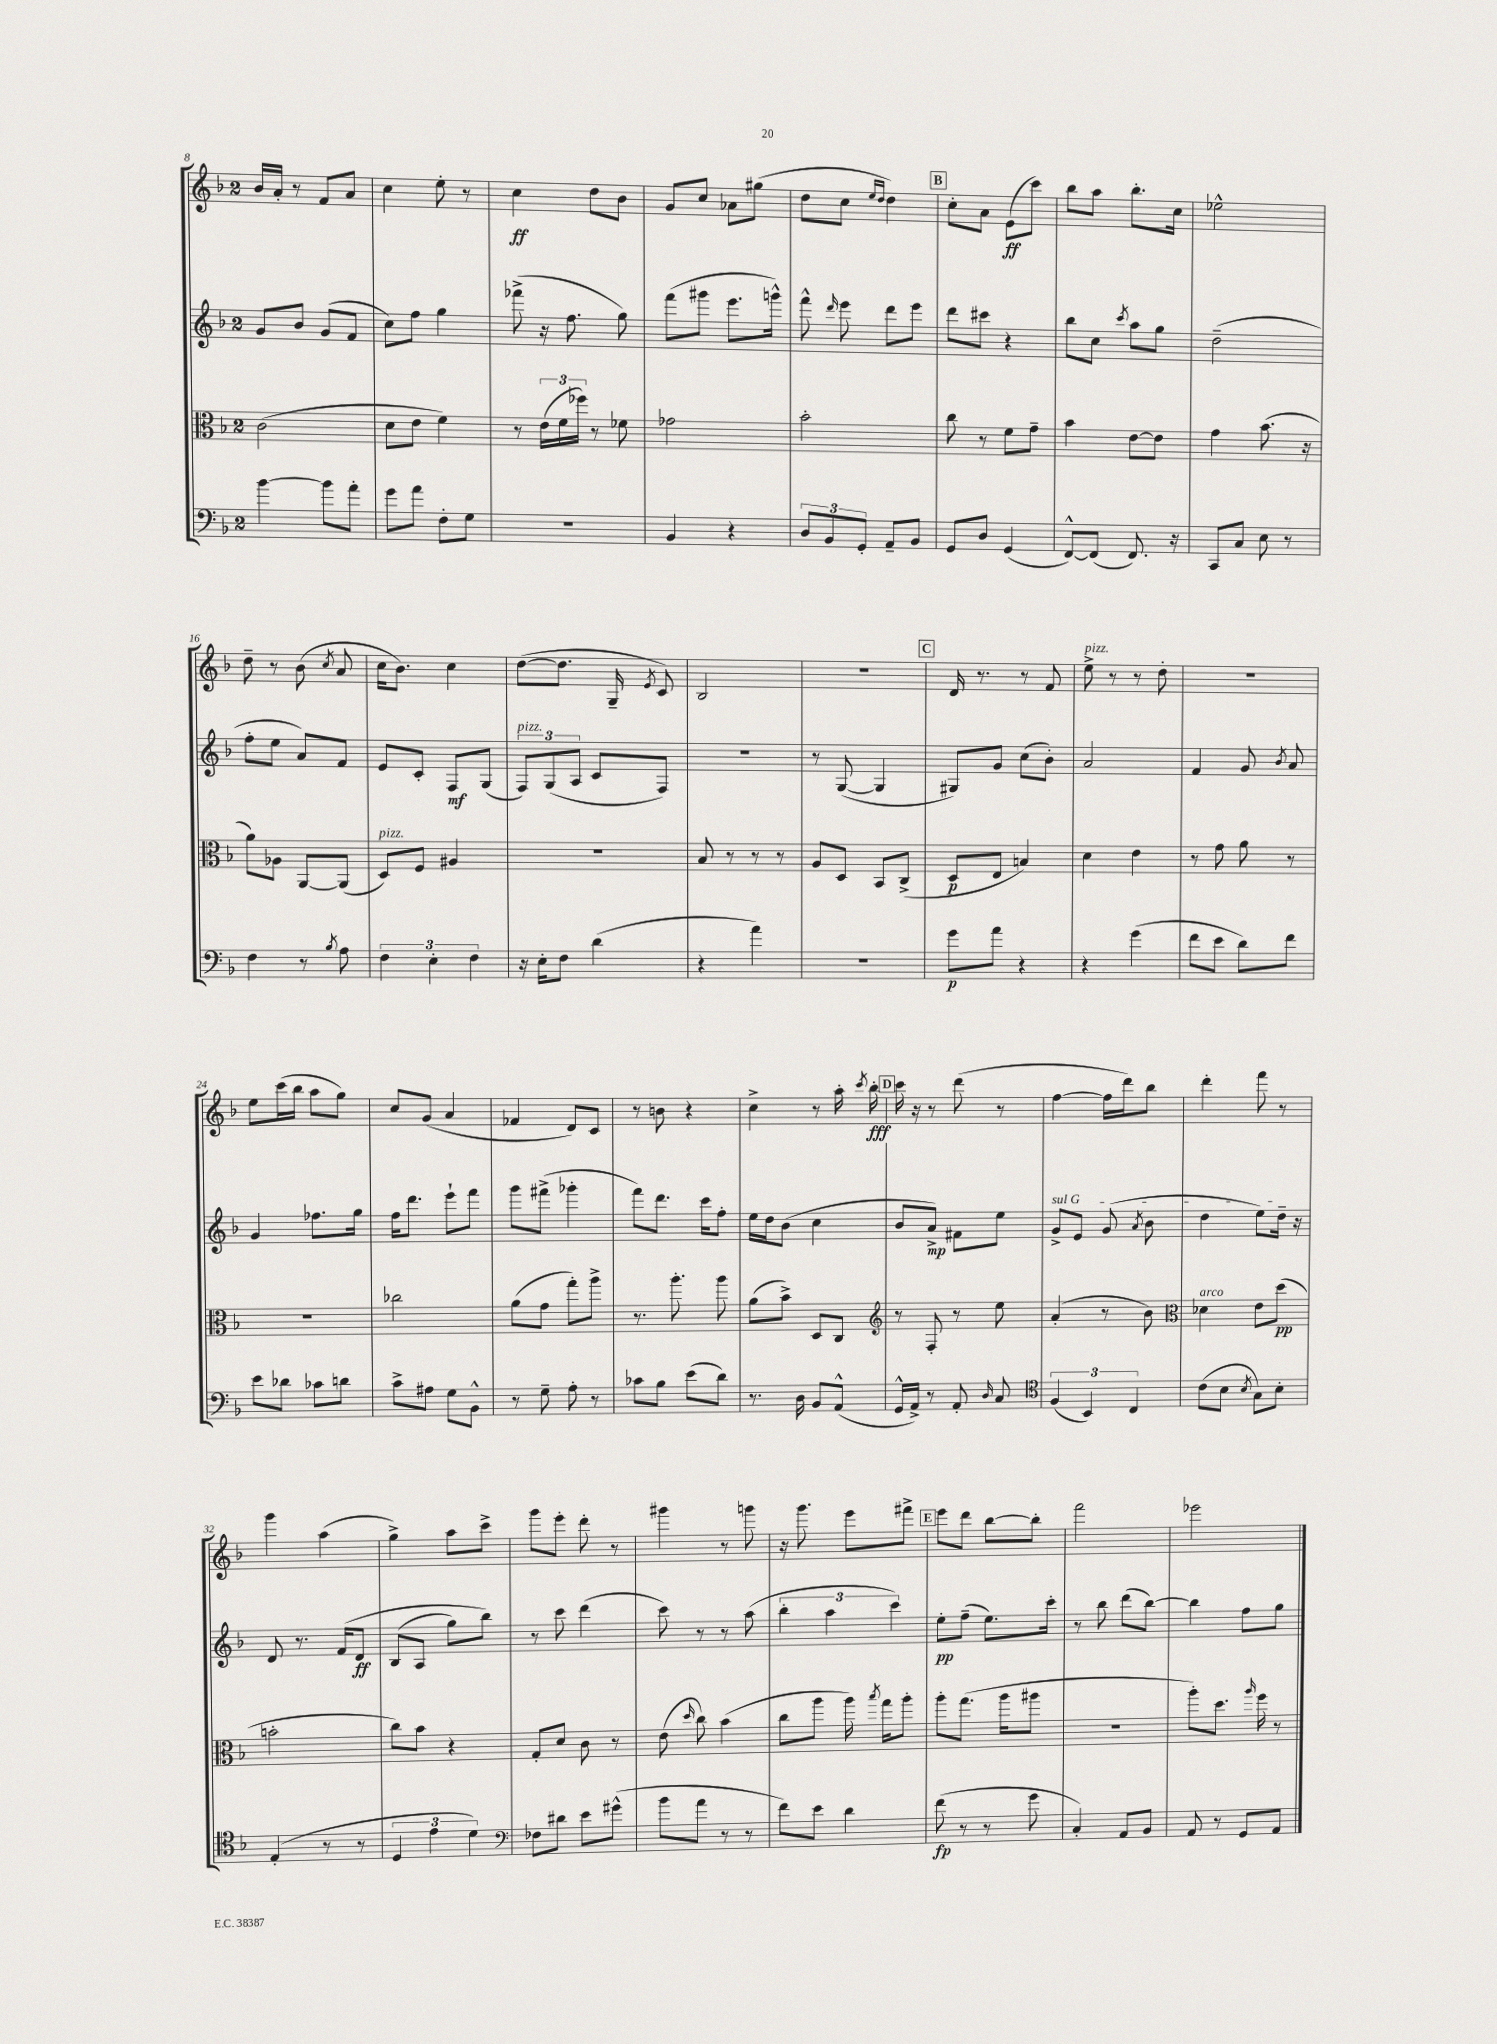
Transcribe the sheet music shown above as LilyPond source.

<<
\new StaffGroup <<
\new Staff = "s0" {
    \clef treble \key f \major \once \override Staff.TimeSignature.style = #'single-digit \time 2/4
    \autoBeamOff bes'16[ a'16]-. r8 f'8[ a'8] |
    c''4 e''8-. r8 |
    c''4\ff d''8[ bes'8] |
    g'8[ c''8] aes'8[ gis''8]( |
    d''8[ c''8] \grace { e''16[ d''16] } d''4) |
    \mark \markup { \box "B" } c''8[-. a'8] e'8[\ff( c'''8]) |
    bes''8[ a''8] bes''8.[-. c''16] |
    ees''2-^ |
    d''8-- r8 bes'8( \acciaccatura { c''8 } a'8 |
    c''16[ bes'8.]) c''4 |
    d''8[~( d''8.] g16-- \acciaccatura { e'8 } c'8) |
    bes2 |
    r2 |
    \mark \markup { \box "C" } d'16 r8. r8 f'8 |
    e''8->^\markup { \italic "pizz." } r8 r8 d''8-. |
    r2 |
    e''8[ c'''16( bes''16] a''8[ g''8]) |
    c''8[ g'8]( a'4 |
    fes'4 d'8[) c'8] |
    r8 b'8 r4 |
    c''4-> r8 a''16-. \acciaccatura { c'''8 } bes''16-.\fff |
    \mark \markup { \box "D" } c'''16 r16 r8 d'''8( r8 |
    f''4~ f''16[ d'''16) bes''8] |
    d'''4-. f'''8 r8 |
    g'''4 a''4( |
    g''4->) a''8[ c'''8]-> |
    g'''8[ e'''8]-. d'''8-. r8 |
    gis'''4 r8 g'''8 |
    r16 g'''8. e'''8[ fis'''8]-> |
    \mark \markup { \box "E" } e'''8[ d'''8] bes''8[~ bes''8]-. |
    f'''2 |
    ees'''2 \bar "|." |
}
\new Staff = "s1" {
    \clef treble \key f \major \once \override Staff.TimeSignature.style = #'single-digit \time 2/4
    \autoBeamOff g'8[ bes'8] g'8[( f'8] |
    c''8[) f''8] g''4 |
    fes'''8->( r16 f''8. g''8) |
    f'''8[( gis'''8] e'''8.[ g'''16]-^) |
    f'''8-^ \grace { d'''16 } e'''8 d'''8[ e'''8] |
    \mark \markup { \box "B" } d'''8[ cis'''8] r4 |
    bes''8[ c''8] \acciaccatura { c'''8 } a''8[ g''8] |
    d''2--( |
    f''8[-. e''8] a'8[) f'8] |
    e'8[ c'8]-. f8[\mf g8]( |
    \tuplet 3/2 { f8[^\markup { \italic "pizz." }) g8( a8] } c'8[ f8]) |
    r2 |
    r8 g8~( g4 |
    \mark \markup { \box "C" } gis8[) g'8] c''8[( bes'8]-.) |
    a'2 |
    f'4 g'8 \acciaccatura { bes'8 } a'8 |
    g'4 fes''8.[ g''16] |
    f''16[ d'''8.] e'''8[-! f'''8] |
    g'''8[ fis'''8]->( ges'''4-. |
    f'''8[) d'''8.] c'''16[ f''8]-. |
    e''16[ d''16 bes'8]( c''4 |
    \mark \markup { \box "D" } bes'8[ a'8]->\mp) fis'8[ e''8] |
    \once \override TextSpanner.bound-details.left.text = \markup { \italic "sul G" } g'8[->\startTextSpan e'8] g'8( \acciaccatura { a'8 } bes'8 |
    d''4 e''8[) d''16]--\stopTextSpan r16 |
    d'8 r8. f'16[\( d'8]\ff |
    bes8[( a8] g''8[) bes''8]\) |
    r8 c'''8 d'''4( |
    c'''8) r8 r8 a''8( |
    \tuplet 3/2 { bes''4-. a''4 c'''4) } |
    \mark \markup { \box "E" } e''8[-.\pp f''8]--( e''8.[) c'''16]-. |
    r8 bes''8 d'''8[( bes''8]~) |
    bes''4 f''8[ g''8] \bar "|." |
}
\new Staff = "s2" {
    \clef alto \key f \major \once \override Staff.TimeSignature.style = #'single-digit \time 2/4
    \autoBeamOff c'2( |
    d'8[ e'8] f'4) |
    r8 \tuplet 3/2 { e'16[( f'16 fes''16]) } r8 fes'8 |
    ges'2 |
    bes'2-. |
    \mark \markup { \box "B" } c''8 r8 f'8[ g'8]-- |
    bes'4 e'8[~ e'8] |
    g'4 bes'8.( r16 |
    a'8[) aes8] a,8[~ a,8]( |
    d8[^\markup { \italic "pizz." }) f8] ais4 |
    r2 |
    bes8 r8 r8 r8 |
    a8[ d8] bes,8[ c8]->( |
    \mark \markup { \box "C" } d8[\p e8] b4) |
    d'4 e'4 |
    r8 g'8 a'8 r8 |
    R2 |
    ces''2 |
    a'8[( g'8] g''8[-.) a''8]-> |
    r8. a''8.-. a''8 |
    a'8[( bes'8]->) d8[ c8] |
    \mark \markup { \box "D" } \clef treble r8 f8-. r8 e''8 |
    a'4-.( r8 bes'8) |
    \clef alto des'4^\markup { \italic "arco" } e'8[ d''8]\pp( |
    b'2-. |
    c''8[) bes'8] r4 |
    g8[-. d'8] c'8 r8 |
    e'8( \grace { d''16 } c''8) bes'4( |
    c''8[ a''8] a''16) \acciaccatura { bes''8 } g''16[ a''8]-. |
    \mark \markup { \box "E" } a''8[-. g''8.]( a''16[ ais''8] |
    R2 |
    a''8[-.) d''8.] \grace { a''16 } f''16 r8 \bar "|." |
}
\new Staff = "s3" {
    \clef bass \key f \major \once \override Staff.TimeSignature.style = #'single-digit \time 2/4
    \autoBeamOff bes'4~ bes'8[ a'8]-. |
    g'8[ a'8] f8[-. g8] |
    R2 |
    bes,4 r4 |
    \tuplet 3/2 { d8[ bes,8 g,8]-. } a,8[-- bes,8] |
    \mark \markup { \box "B" } g,8[ d8] g,4( |
    f,8[~-^) f,8]( f,8.) r16 |
    c,8[ c8] e8 r8 |
    f4 r8 \acciaccatura { bes8 } a8 |
    \tuplet 3/2 { f4 e4-. f4 } |
    r16 e16[-. f8] d'4( |
    r4 a'4) |
    R2 |
    \mark \markup { \box "C" } g'8[\p a'8] r4 |
    r4 g'4( |
    f'8[ e'8] d'8[) f'8] |
    e'8[ des'8] ces'8[ d'8] |
    c'8[-> ais8] g8[ bes,8]-^ |
    r8 g8-- a8-. r8 |
    ces'8[ bes8] e'8[( d'8]) |
    r8. d16 bes,8[ a,8]-^( |
    \mark \markup { \box "D" } g,16[-^ a,16]->) r8 a,8-. \grace { d16 } c8 |
    \clef tenor \tuplet 3/2 { f4( bes,4) c4 } |
    c'8[( bes8] \acciaccatura { bes8 } g8[) bes8]-. |
    e4-.( r8 r8 |
    \tuplet 3/2 { d4 e'4 d'4) } |
    \clef bass fes8[ dis'8] e'8[ gis'8]-^( |
    bes'8[ a'8] r8 r8 |
    f'8[) e'8] d'4 |
    \mark \markup { \box "E" } f'8\fp( r8 r8 g'8 |
    c4-.) a,8[ bes,8] |
    a,8 r8 g,8[ a,8] \bar "|." |
}
>>
>>
\layout { \context { \Score currentBarNumber = #8 } }
